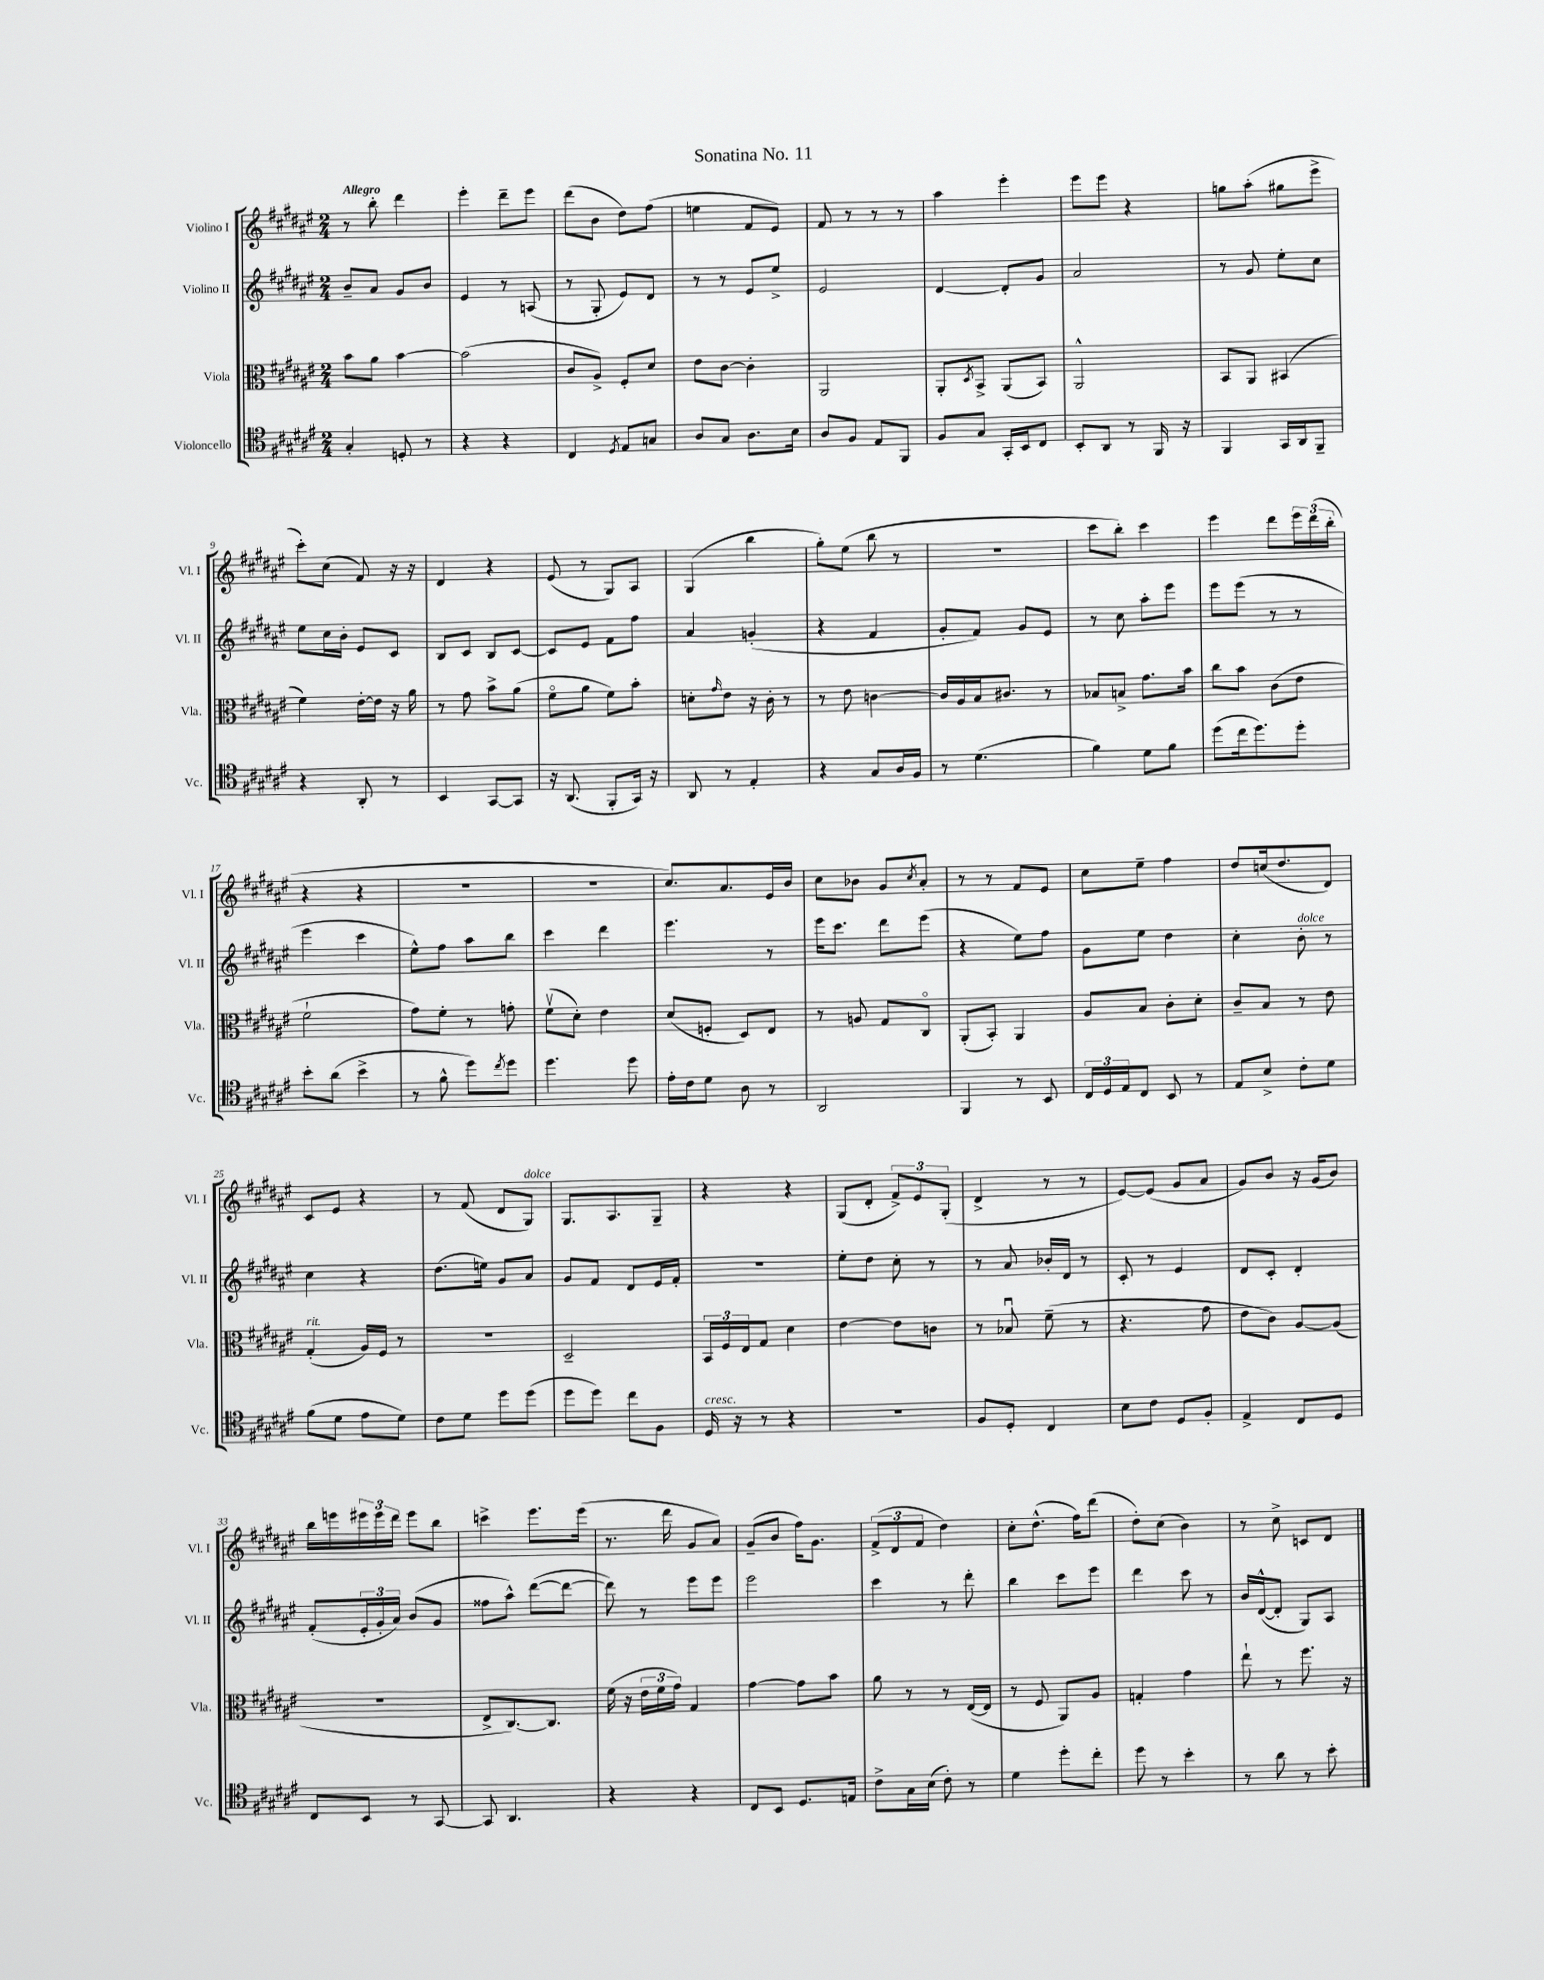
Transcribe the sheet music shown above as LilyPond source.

\header { title = "Sonatina No. 11" }
<<
\new StaffGroup <<
\new Staff = "s0" \with { instrumentName = "Violino I" shortInstrumentName = "Vl. I" } {
    \clef treble \key fis \major \numericTimeSignature \time 2/4 \tempo "Allegro"
    r8 b''8-. dis'''4 |
    eis'''4-. dis'''8-- eis'''8 |
    dis'''8( b'8 dis''8) fis''8( |
    e''4 fis'8 eis'8) |
    fis'8 r8 r8 r8 |
    ais''4 eis'''4-. |
    eis'''8 eis'''8 r4 |
    g''8 ais''8-.( gis''8 eis'''8-> |
    cis'''8-.) cis''8( fis'8) r16 r16 |
    dis'4 r4 |
    eis'8( r8 gis8) ais8 |
    gis4( b''4 |
    gis''8-.) eis''8( b''8 r8 |
    r2 |
    cis'''8 b''8-.) cis'''4 |
    eis'''4 dis'''8 \tuplet 3/2 { eis'''16 dis'''16( b''16-. } |
    r4 r4 |
    r2 |
    r2 |
    cis''8.) ais'8. eis'16 b'16 |
    cis''8 bes'8 gis'8 \acciaccatura { cis''8 } ais'8-. |
    r8 r8 fis'8 eis'8 |
    cis''8 eis''8-- fis''4 |
    dis''8 c''16( dis''8. dis'8) |
    cis'8 eis'8 r4 |
    r8 fis'8( dis'8 gis8^\markup { \italic "dolce" }) |
    gis8. ais8. gis8-- |
    r4 r4 |
    gis8( dis'8-. \tuplet 3/2 { fis'8->) eis'8 gis8-.( } |
    dis'4-> r8 r8 |
    eis'8~) eis'8( gis'8 ais'8 |
    gis'8) b'8 r16 gis'16( b'8) |
    b''16 e'''16 \tuplet 3/2 { eis'''16 eis'''16 dis'''16 } eis'''8 b''8 |
    c'''4-> eis'''8. eis'''16( |
    r8. dis'''16 gis'8 ais'8) |
    gis'8--( b'8 fis''16) gis'8. |
    \tuplet 3/2 { fis'8->( dis'8 fis'8 } dis''4) |
    cis''8-. dis''8.-^( fis''16) dis'''8( |
    dis''8-.) cis''8( b'4) |
    r8 cis''8-> c'8 dis'8 \bar "|." |
}
\new Staff = "s1" \with { instrumentName = "Violino II" shortInstrumentName = "Vl. II" } {
    \clef treble \key fis \major \numericTimeSignature \time 2/4
    b'8-- ais'8 gis'8 b'8 |
    eis'4 r8 a8( |
    r8 gis8-. eis'8) dis'8 |
    r8 r8 eis'8 eis''8-> |
    eis'2 |
    dis'4~ dis'8-. gis'8 |
    ais'2 |
    r8 gis'8 eis''8-. cis''8 |
    eis''8 cis''16 b'16-. eis'8 cis'8 |
    b8 cis'8 b8 cis'8~ |
    cis'8 eis'8 fis'8 fis''8 |
    ais'4 g'4-.( |
    r4 fis'4 |
    gis'8-. fis'8) gis'8 eis'8 |
    r8 cis''8 ais''8-. eis'''8 |
    eis'''8 eis'''8( r8 r8 |
    eis'''4 cis'''4 |
    eis''8-^) fis''8 ais''8 b''8 |
    cis'''4 dis'''4 |
    eis'''4. r8 |
    eis'''16 cis'''8. dis'''8 eis'''8( |
    r4 eis''8) fis''8 |
    gis'8 eis''8 dis''4 |
    cis''4-. b'8-.^\markup { \italic "dolce" } r8 |
    cis''4 r4 |
    dis''8.( e''16) gis'8 ais'8 |
    gis'8 fis'8 dis'8 eis'16 fis'16-. |
    R2 |
    eis''8-. dis''8 cis''8-. r8 |
    r8 ais'8 bes'16-. dis'16 r8 |
    cis'8-. r8 eis'4 |
    dis'8 cis'8-. dis'4-. |
    fis'8-.( \tuplet 3/2 { eis'16-. gis'16-. ais'16) } b'8( gis'8 |
    fisis''8 ais''8-^) dis'''8~( dis'''8~ |
    dis'''8) r8 eis'''8 eis'''8 |
    eis'''2 |
    cis'''4 r8 dis'''8-. |
    b''4 cis'''8 eis'''8 |
    dis'''4 cis'''8 r8 |
    b'16 dis'16~-^( dis'8-. gis8) ais8 \bar "|." |
}
\new Staff = "s2" \with { instrumentName = "Viola" shortInstrumentName = "Vla." } {
    \clef alto \key fis \major \numericTimeSignature \time 2/4
    b'8 ais'8 b'4~ |
    b'2( |
    cis'8 ais8->) fis8-. dis'8 |
    eis'8 cis'8~ cis'4-. |
    ais,2 |
    ais,8-. \acciaccatura { dis8 } b,8-> ais,8( b,8) |
    ais,2-^ |
    b,8 ais,8 bis,4( |
    fis'4) eis'16~-. eis'16 r16 ais'16 |
    r8 gis'8 b'8-> ais'8( |
    fis'8\flageolet ais'8 fis'8) b'8-. |
    d'8-. \grace { gis'16 } eis'8 r16 cis'16-. r8 |
    r8 eis'8 c'4~ |
    c'16 ais16 b16 cis'8. r8 |
    bes8 b8-> gis'8. b'16 |
    cis''8 b'8 cis'8( eis'8 |
    fis'2-! |
    gis'8) fis'8-. r8 g'8-. |
    fis'8\upbow( dis'8-.) eis'4 |
    dis'8( f8-. dis8) eis8 |
    r8 a8 gis8 cis8\flageolet |
    ais,8-.( b,8-.) ais,4 |
    ais8 b8 cis'8-. dis'8-. |
    cis'8-- b8 r8 eis'8 |
    gis4-.^\markup { \italic "rit." }( ais16) fis16 r8 |
    R2 |
    dis2-- |
    \tuplet 3/2 { b,16 fis16 eis16 } gis8 dis'4 |
    eis'4~ eis'8 c'8 |
    r8 bes8\downbow fis'8--( r8 |
    r4. gis'8 |
    eis'8 cis'8) ais8~ ais8( |
    r2 |
    eis8-> cis8.~) cis8. |
    fis'16( r16 \tuplet 3/2 { eis'16 fis'16 gis'16) } gis4 |
    gis'4~ gis'8 b'8 |
    ais'8 r8 r8 eis16~( eis16 |
    r8 fis8 ais,8) ais8 |
    g4-. gis'4 |
    eis''8-! r8 fis''8. r16 \bar "|." |
}
\new Staff = "s3" \with { instrumentName = "Violoncello" shortInstrumentName = "Vc." } {
    \clef tenor \key fis \major \numericTimeSignature \time 2/4
    gis4-. d8-. r8 |
    r4 r4 |
    cis4 \acciaccatura { dis8 } eis8 g8 |
    ais8 gis8 ais8. b16 |
    ais8 fis8 eis8 fis,8 |
    fis8 gis8 gis,16-. b,16 cis8 |
    b,8-. ais,8 r8 fis,16 r16 |
    fis,4 gis,16 ais,16 fis,8-- |
    r4 ais,8-. r8 |
    b,4 gis,8~ gis,8 |
    r16 ais,8.( fis,8-. gis,16) r16 |
    ais,8 r8 eis4-. |
    r4 gis8 ais16 fis16 |
    r8 dis'4.( |
    fis'4) dis'8 fis'8 |
    dis''8( cis''16 dis''8.) dis''8-. |
    b'8-. ais'8( b'4-> |
    r8 fis'8-^ dis''8) \acciaccatura { cis''8 } dis''8 |
    dis''4. dis''8 |
    eis'16-. cis'16 dis'8 ais8 r8 |
    ais,2 |
    fis,4 r8 b,8 |
    \tuplet 3/2 { cis16 dis16 eis16 } cis8 b,8 r8 |
    eis8 b8-> cis'8-. dis'8 |
    fis'8( dis'8 eis'8 dis'8) |
    cis'8 dis'8 dis''8 dis''8( |
    dis''8 dis''8) cis''8 fis8 |
    dis16^\markup { \italic "cresc." } r16 r8 r4 |
    R2 |
    fis8 dis8-. cis4 |
    b8 cis'8 dis8 fis8-. |
    eis4-> cis8 dis8 |
    cis8 b,8 r8 gis,8~ |
    gis,8 ais,4. |
    r4 r4 |
    cis8 b,8 dis8. e16 |
    cis'8-> gis16 b16( cis'8-.) r8 |
    dis'4 dis''8-. cis''8-. |
    dis''8 r8 b'4-. |
    r8 ais'8 r8 b'8-. \bar "|." |
}
>>
>>
